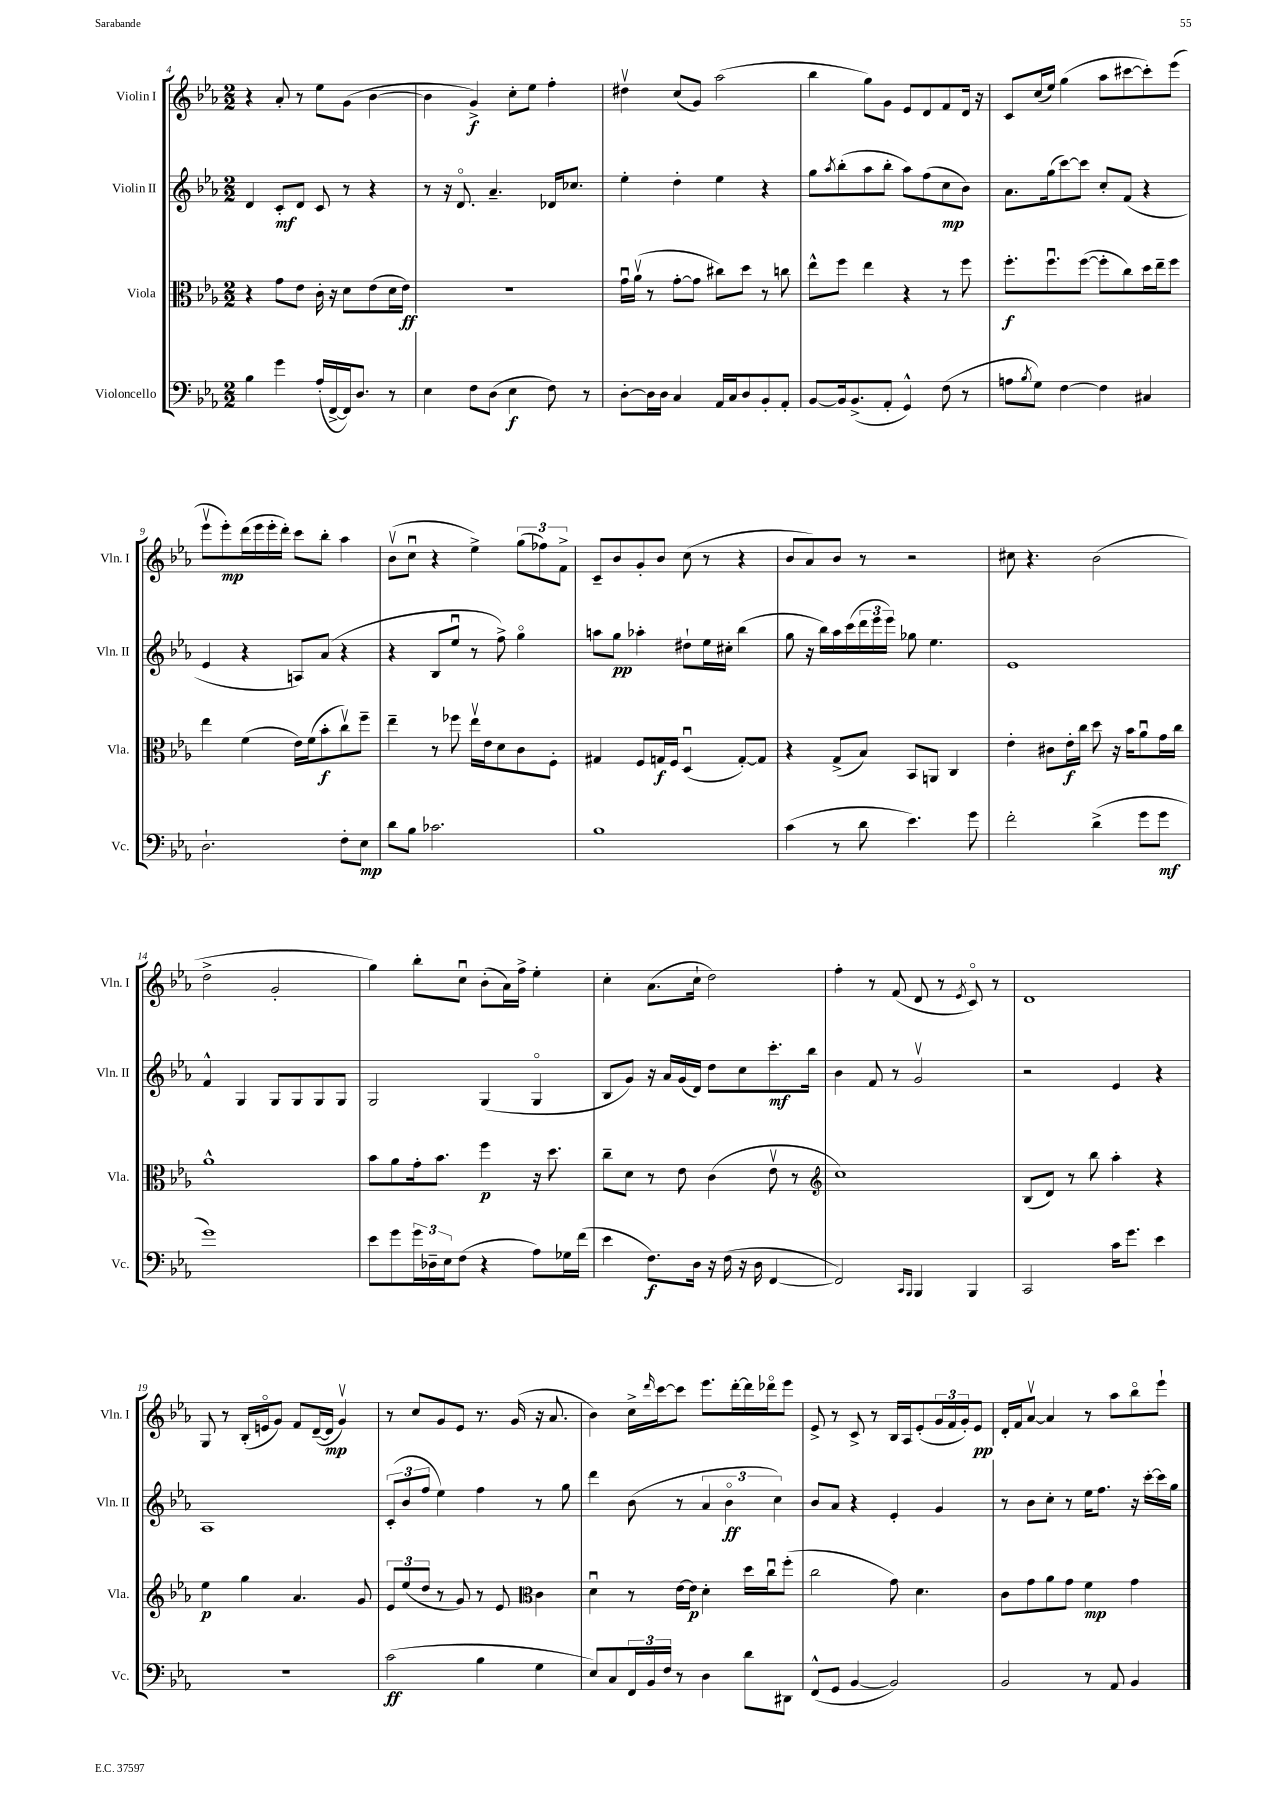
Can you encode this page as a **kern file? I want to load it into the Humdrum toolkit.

**kern	**kern	**kern	**kern
*staff4	*staff3	*staff2	*staff1
*clefF4	*clefC3	*clefG2	*clefG2
*k[b-e-a-]	*k[b-e-a-]	*k[b-e-a-]	*k[b-e-a-]
*M2/2	*M2/2	*M2/2	*M2/2
4B-	4r	4d	4r
4g	8g	8c'	8a-'
.	8e-	8d	8r
(16A-'	16c'	8c	8ee-
[16FF^	16r	.	.
16FF])	8d	8r	(8g
8.D	.	.	.
.	(8e-	4r	[4b-
8r	16d	.	.
.	16e-)	.	.
=	=	=	=
4E-	1r	8r	4b-]
.	.	16r	.
.	.	8.do	.
8F	.	.	4g^)
(8D	.	4.a-~	.
4E-	.	.	8cc'
.	.	.	8ee-
8F)	.	16d-	4ff'
.	.	8.cc-	.
8r	.	.	.
=	=	=	=
[8D'	16gu	4ee-'	4dd#v
.	(16a-v	.	.
16D]	8r	.	.
16D	.	.	.
4C	[8g'	4dd'	(8cc
.	8g]	.	8g)
16AA-	8cc#)	4ee-	(2aa-
16C	.	.	.
8D	8dd	.	.
8BB-'	8r	4r	.
8AA-'	8cc	.	.
=	=	=	=
[8BB-	8ee-^^	8gg	4bb-
.	.	8qaa-	.
16BB-]	8ff	(8bb-'	.
(8.BB-^	.	.	.
.	4ee-	8aa-	8gg)
8AA-'	.	8bb-'	8g
4GG^^)	4r	8aa-)	8e-
.	.	(8ff	8d
(8F	8r	8cc	8f
8r	8ff	8b-)	16d
.	.	.	16r
=	=	=	=
8A	8.ff'	8.a-	8c
8qB-	.	.	.
8G)	.	.	(16cc
.	8.ffu	(16gg	16ee-)
[4F	.	[8ccc)	(4gg
.	([8ff	8ccc]	.
4F]	8ff']	8cc'	8aa-
.	8cc)	(8f	[8ccc#
4C#	16dd	4r	8ccc#'])
.	16ee-~	.	.
.	8ff	.	(8eee-
=	=	=	=
2.D`	4ee-	4e-	8eee-v
.	.	.	8eee-')
.	(4f	4r	(16ddd
.	.	.	16eee-
.	.	.	16eee-'
.	.	.	16ddd')
.	16e-)	8A)	8ccc
.	(16f	.	.
.	8b-'	(8a-	8bb-'
8F'	8ccv)	4r	4aa-
8E-	8ff~	.	.
=	=	=	=
8d	4ee-~	4r	(8b-v
8B-	.	.	8ccu
2.c-	8r	8B-	4r
.	8ff-	8ee-u	.
.	16ee-v	8r	4ee-^)
.	16e-	.	.
.	8d	8ff^)	.
.	8c	4ggo	(12gg
.	.	.	12ff-)
.	8F'	.	.
.	.	.	12f^
=	=	=	=
1B-	4G#	8aa	8c~
.	.	8gg	8b-
.	8F	4aa-'	8g'
.	16G	.	8b-
.	16F	.	.
.	(4Du	8dd#`	(8cc
.	.	16ee-	8r
.	.	16cc#'	.
.	[8G')	(4bb-	4r
.	8G]	.	.
=	=	=	=
(4c	4r	8gg	8b-
.	.	16r	8a-)
.	.	16bb-)	.
8r	(8G^	16aa-	8b-
.	.	(16ccc	.
8d	8B-)	24ddd	8r
.	.	24eee-	.
.	.	24eee-)	.
4.e-)	8BB-	8gg-	2r
.	8AA	4.ee-	.
.	4C	.	.
8g	.	.	.
=	=	=	=
2f'	4e-'	1e-	8cc#
.	.	.	4.r
.	8c#	.	.
.	16e-'	.	.
.	16cc	.	.
(4d^	8dd	.	(2b-
.	16r	.	.
.	16b-	.	.
8g	8a-u	.	.
8g	16g	.	.
.	16cc	.	.
=	=	=	=
1g)	1a-^^	4f^^	2dd^
.	.	4G	.
.	.	8G	2g'
.	.	8G	.
.	.	8G	.
.	.	8G	.
=	=	=	=
8e-	8b-	2G	4gg)
8g	8a-	.	.
24g	16g'	.	8bb-'
24D-~	.	.	.
.	8.b-	.	.
24E-	.	.	.
(8F	.	.	8ccu
4r	4ff	(4G	(8b-'
.	.	.	16a-)
.	.	.	16ff^
8A-)	16r	4Go	4ee-'
.	8.dd	.	.
16G-	.	.	.
(16f	.	.	.
=	=	=	=
4e-	8cc~	8B-	4cc'
.	8d	8g)	.
8.F)	8r	16r	(8.a-
.	.	16a-	.
.	8e-	(16g	.
16D	.	16d)	16cc`
16r	(4c	8dd	2dd)
(16F	.	.	.
16r	.	8cc	.
16D	.	.	.
[4FF	8e-v	8.ccc'	.
.	8r	.	.
.	.	16bb-	.
=	=	=	=
*	*clefG2	*	*
2FF])	1cc)	4b-	4ff'
.	.	8f	8r
.	.	8r	(8f
16qqCC	.	.	.
16qqBBB-	.	.	.
4BBB-	.	2gv	8d
.	.	.	8r
.	.	.	8qe-
4BBB-	.	.	8co)
.	.	.	8r
=	=	=	=
2CC	(8B-	2r	1d
.	8d)	.	.
.	8r	.	.
.	8bb-	.	.
16c	4aa-'	4e-	.
8.g	.	.	.
4e-	4r	4r	.
=	=	=	=
1r	4ee-	1A-	8G
.	.	.	8r
.	4gg	.	(16B-'
.	.	.	16eo
.	.	.	8g)
.	4.a-	.	8f
.	.	.	([16d~
.	.	.	16d]
.	.	.	4gv)
.	8g	.	.
=	=	=	=
(2c	12e-	(12c'	8r
.	(12ee-	12b-	.
.	.	.	8cc
.	12dd	12ff	.
.	8r	4ee-)	8g
.	8g)	.	8e-
4B-	8r	4ff	8.r
.	8e-	.	.
.	.	.	(16g
*	*clefC3	*	*
4G	4c	8r	16r
.	.	.	8.a-
.	.	8gg	.
=	=	=	=
8E-)	4du	4ddd	4b-)
8C	.	.	.
24FF	8r	(8b-	16cc^
24BB-	.	.	.
.	.	.	16qqddd
.	.	.	[16ccc
24F	.	.	.
8r	[16e-	8r	8ccc]
.	16e-]	.	.
4D	4d'	6a-	8.eee-
.	.	6b-o	.
.	.	.	[16ddd'
8d	16dd	.	16ddd]
.	16ccu	.	16ddd-o
.	.	6cc)	.
8DD#	(8ff'	.	8eee-
=	=	=	=
(8FF^^	2cc	8b-	8e-^
8GG	.	8a-	8r
[4BB-	.	4r	8c^
.	.	.	8r
2BB-])	8g)	4e-'	16B-
.	.	.	16A-
.	4.d	.	(8e-'
.	.	4g	24g
.	.	.	24f
.	.	.	24g')
.	.	.	8e-
=	=	=	=
2BB-	8c	8r	16d'
.	.	.	16f
.	8g	8b-	[8a-v
.	8a-	8cc'	4a-]
.	8g	8r	.
8r	4f	16ee-	8r
.	.	8.ff	.
8AA-	.	.	8aa-
4BB-	4g	16r	8bb-o
.	.	[16ccc'	.
.	.	16ccc]	8eee-`
.	.	16gg	.
==	==	==	==
*-	*-	*-	*-
